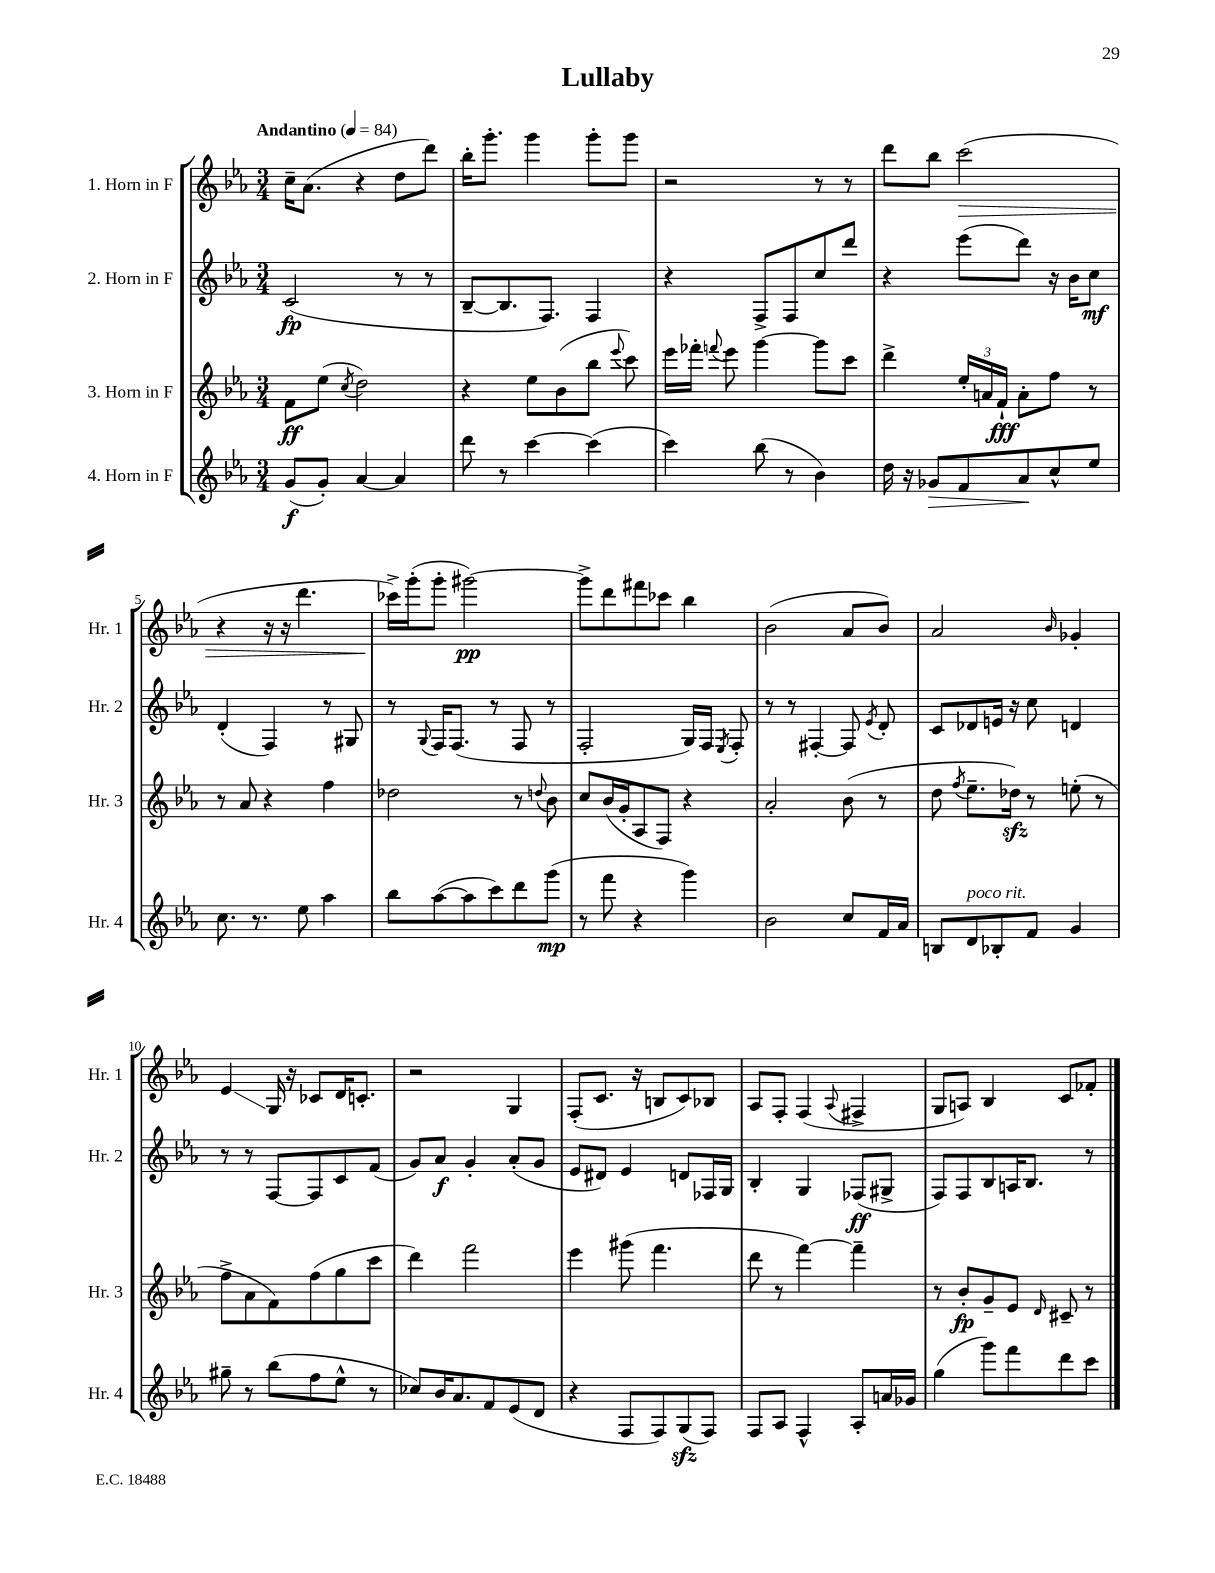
\header { title = "Lullaby" }
<<
\new StaffGroup <<
\new Staff = "s0" \with { instrumentName = "1. Horn in F" shortInstrumentName = "Hr. 1" } {
    \clef treble \key ees \major \numericTimeSignature \time 3/4 \tempo "Andantino" 4 = 84
    \autoBeamOff c''16[-- aes'8.]( r4 d''8[ d'''8]) |
    bes''16[-. g'''8.]-. g'''4 g'''8[-. g'''8] |
    r2 r8 r8 |
    d'''8[ bes''8] c'''2\>( |
    r4 r16 r16 d'''4. |
    ces'''16[->\!) g'''16-.( g'''8]-. gis'''2~\pp) |
    gis'''8[-> d'''8 fis'''8 ces'''8] bes''4 |
    bes'2( aes'8[ bes'8]) |
    aes'2 \grace { bes'16 } ges'4-. |
    ees'4\glissando g16 r16 ces'8[ d'16 c'8.]-. |
    r2 g4 |
    f8[-.( c'8.] r16 b8[ c'8) bes8] |
    aes8[ f8]-. f4( \appoggiatura { aes8 } fis4-> |
    g8[ a8]) bes4 c'8[ fes'8]-. \bar "|." |
}
\new Staff = "s1" \with { instrumentName = "2. Horn in F" shortInstrumentName = "Hr. 2" } {
    \clef treble \key ees \major \numericTimeSignature \time 3/4
    \autoBeamOff c'2\fp( r8 r8 |
    bes8[~-- bes8. f8.]) f4 |
    r4 f8[-> f8 c''8 d'''8] |
    r4 ees'''8[( d'''8]) r16 bes'16[ c''8]\mf |
    d'4-.( f4) r8 gis8 |
    r8 \appoggiatura { g8 } f16[ f8.]( r8 f8 r8 |
    f2-. g16[) f16] \acciaccatura { ees8 } f8-. |
    r8 r8 fis4~-. fis8 \acciaccatura { ees'8 } d'8-. |
    c'8[ des'8 e'16] r16 c''8 d'4 |
    r8 r8 f8[~ f8 c'8 f'8]( |
    g'8[) aes'8]\f g'4-. aes'8[-.( g'8] |
    ees'8[ dis'8]) ees'4 d'8[ fes16 g16] |
    bes4-. g4 fes8[\ff( gis8]-> |
    f8[) f8 bes8 a16 bes8.] r8 \bar "|." |
}
\new Staff = "s2" \with { instrumentName = "3. Horn in F" shortInstrumentName = "Hr. 3" } {
    \clef treble \key ees \major \numericTimeSignature \time 3/4
    \autoBeamOff f'8[\ff ees''8]( \acciaccatura { c''8 } d''2) |
    r4 ees''8[ bes'8( bes''8] \appoggiatura { ees'''8 } c'''8) |
    ees'''16[ fes'''16]-. \appoggiatura { f'''8 } ees'''8 g'''4~ g'''8[ c'''8] |
    d'''4-> \tuplet 3/2 { ees''16[-. a'16 f'16]-!\fff } a'8[-. f''8] r8 |
    r8 aes'8 r4 f''4 |
    des''2 r8 \appoggiatura { d''8 } bes'8 |
    c''8[ bes'16( g'16-. aes8 f8]) r4 |
    aes'2-. bes'8( r8 |
    d''8 \acciaccatura { f''8 } ees''8.[-- des''16]\sfz) r8 e''8-.( r8 |
    f''8[-> aes'8 f'8) f''8( g''8 c'''8] |
    d'''4) f'''2 |
    ees'''4 gis'''8( f'''4. |
    d'''8 r8 f'''4~) f'''4-- |
    r8 bes'8[-.\fp g'8-- ees'8] \grace { d'16 } cis'8-- r8 \bar "|." |
}
\new Staff = "s3" \with { instrumentName = "4. Horn in F" shortInstrumentName = "Hr. 4" } {
    \clef treble \key ees \major \numericTimeSignature \time 3/4
    \autoBeamOff g'8[\f( g'8]-.) aes'4~ aes'4 |
    d'''8 r8 c'''4~ c'''4( |
    c'''4) bes''8( r8 bes'4) |
    d''16 r16 ges'8[\> f'8 aes'8\! c''8-^ ees''8] |
    c''8. r8. ees''8 aes''4 |
    bes''8[ aes''8~( aes''8 c'''8) d'''8 g'''8]\mp( |
    r8 f'''8 r4 g'''4) |
    bes'2 c''8[ f'16 aes'16] |
    b8[ d'8^\markup { \italic "poco rit." } bes8-. f'8] g'4 |
    gis''8-- r8 bes''8[( f''8 ees''8]-^ r8 |
    ces''8[) bes'16 aes'8. f'8 ees'8( d'8] |
    r4 f8[ f8) g8\sfz( f8]) |
    f8[ aes8] f4-^ aes8[-. a'16 ges'16] |
    g''4( g'''8[) f'''8 d'''8 c'''8] \bar "|." |
}
>>
>>
